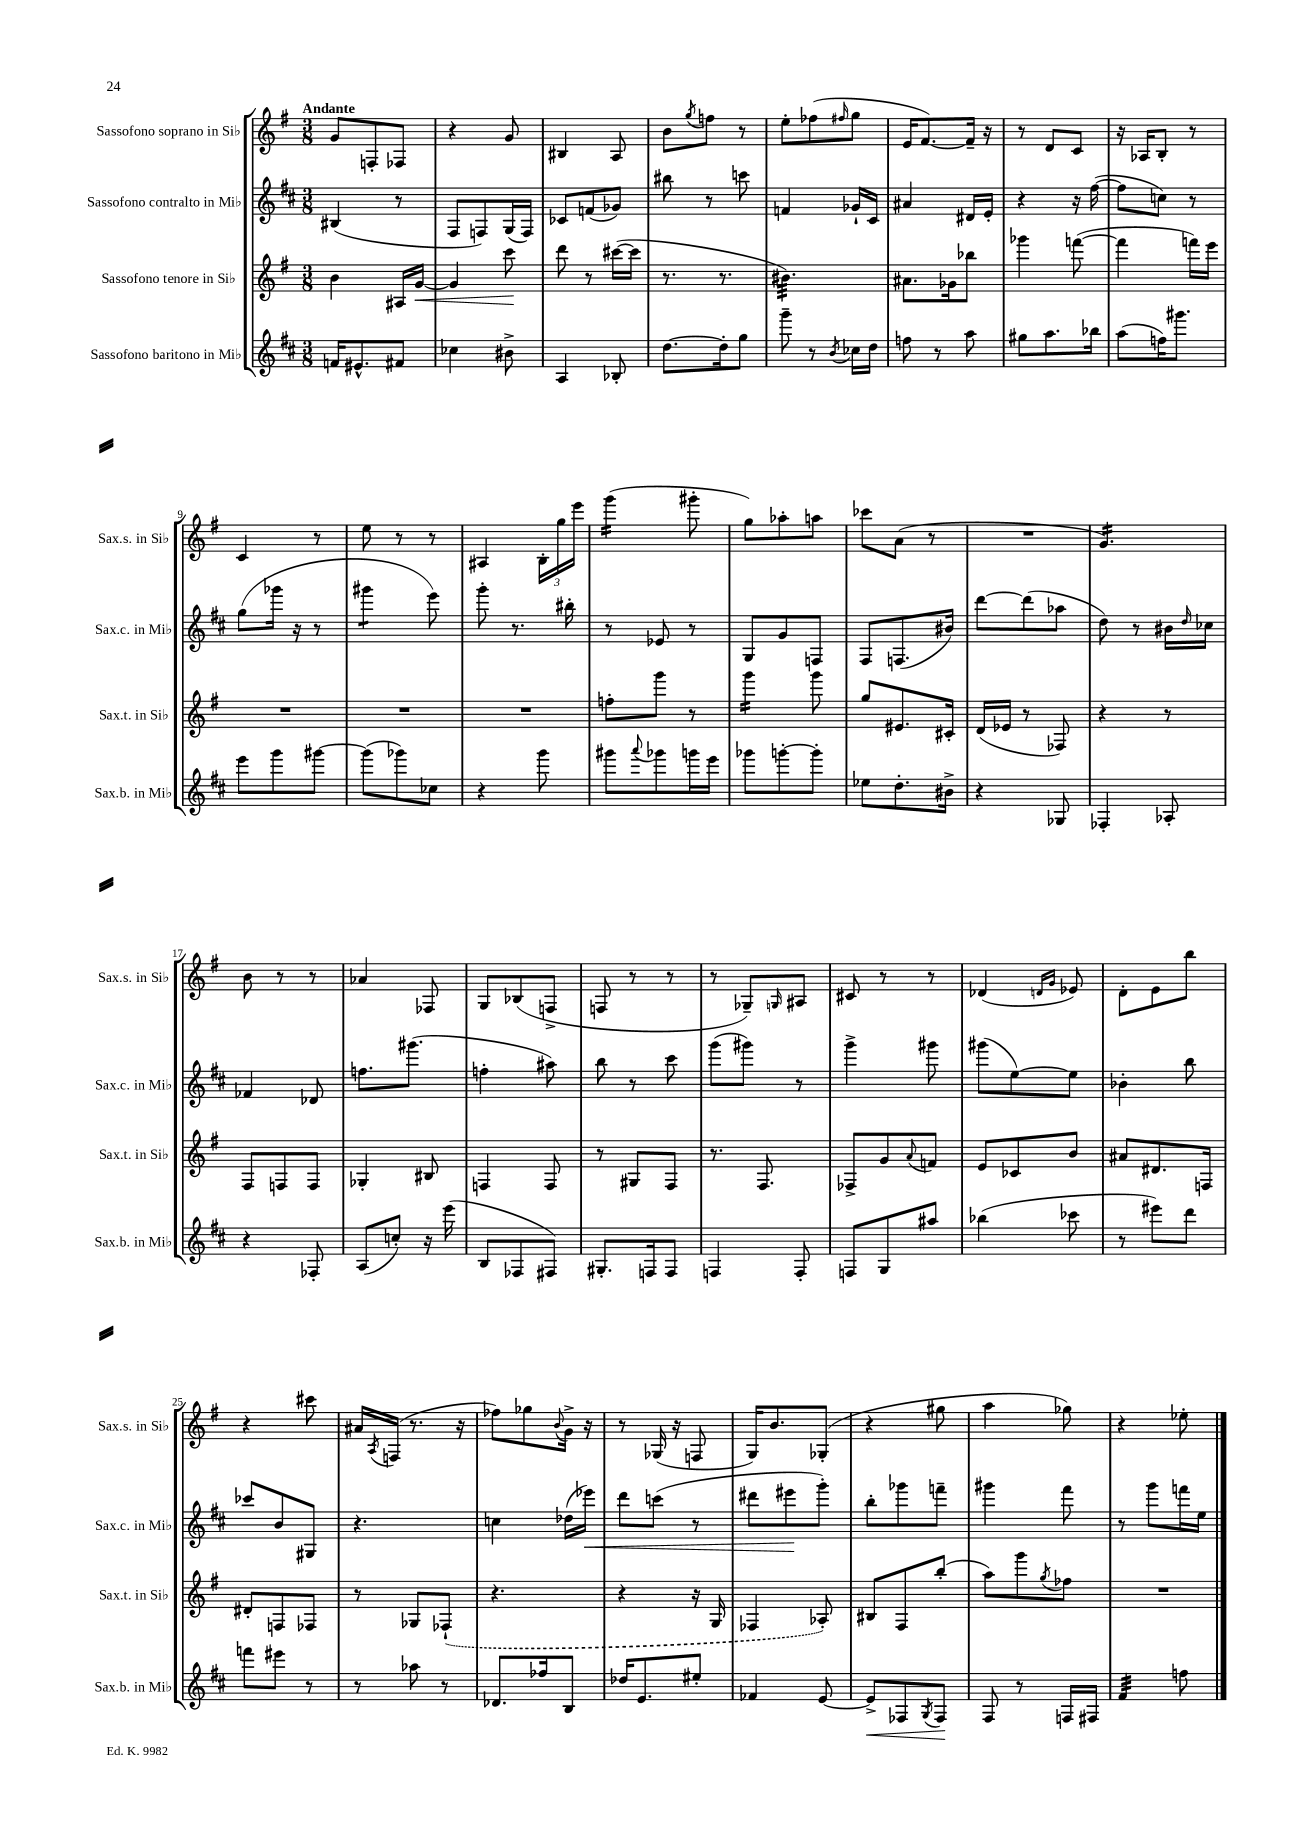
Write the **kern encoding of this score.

**kern	**kern	**kern	**kern
*staff4	*staff3	*staff2	*staff1
*clefG2	*clefG2	*clefG2	*clefG2
*k[f#c#]	*k[f#]	*k[f#c#]	*k[f#]
*M3/8	*M3/8	*M3/8	*M3/8
16f/LK	4b\	(4B#/	8g/L
8.e#^^/	.	.	.
.	.	.	8F'/
8f#/J	16A#/LL	8r	8F-/J
.	[16g/JJ	.	.
=	=	=	=
4cc-\	4g/]	8F#/L	4r
.	.	8F/)	.
8b#^\	8ccc\	(16G/L	8g/
.	.	16F/JJ)	.
=	=	=	=
4A/	8ddd\	8c-/L	4B#/
.	8r	(8f/	.
8B-'/	([16ccc#\LL	8g-/J)	8A/
.	16ccc#\]JJ	.	.
=	=	=	=
[8.dd\L	8.r	8bb#\	8b\L
.	.	.	8qgg/
.	.	8r	8ff\J
16dd'\]k	8.r	.	.
8gg\J	.	8ccc\	8r
=	=	=	=
8ggg~\	4.b#\)	4f/	8ee'\L
8r	.	.	(8ff-\
8qb/	.	.	16qqff#/
16cc-\LL	.	16g-`/LL	8gg\J
16dd\JJ	.	16c#/JJ	.
=	=	=	=
8ff\	8.a#\L	4a#/	16e/LK
.	.	.	[8.f#/)
8r	.	.	.
.	16g-\k	.	.
8aa\	8bb-\J	16d#/LL	16f#~/]Jk
.	.	16e'/JJ	16r
=	=	=	=
8gg#\L	4ggg-\	4r	8r
8.aa\	.	.	8d/L
.	([8fff\	16r	8c/J
16bb-\Jk	.	([16ff#\	.
=	=	=	=
(8aa\L	4fff\]	8ff#\]L	16r
.	.	.	16A-/LK
16ff\K)	.	8cc\J)	8B'/J
8.ggg#\J	.	.	.
.	16fff\LL)	8r	8r
.	16eee\JJ	.	.
=	=	=	=
8eee\L	4.r	(8gg\L	4c/
8ggg\	.	16ggg-\Jk	.
.	.	16r	.
[8ggg#\J	.	8r	8r
=	=	=	=
(8ggg#\]L	4.r	4ggg#\	8ee\
8ggg-\)	.	.	8r
8cc-\J	.	8eee\)	8r
=	=	=	=
4r	4.r	8ggg'\	4A#/
.	.	8.r	.
8ggg\	.	.	24B'\LL
.	.	.	24gg\
.	.	16bb#'\	.
.	.	.	24eee\JJ
=	=	=	=
8ggg#\L	8ff'\L	8r	(4ggg\
8qqaaa/	.	.	.
8ggg-\	8ggg\J	8e-/	.
16ggg\L	8r	8r	8ggg#'\
16eee\JJ	.	.	.
=	=	=	=
8ggg-\L	4ggg\	8G/L	8gg\L)
[8ggg'\	.	8g/	8aa-'\
8ggg'\]J	8ggg\	8F/J	8aa\J
=	=	=	=
8ee-\L	8gg/L	8F#/L	8ccc-\L
8.dd'\	8.e#/	(8.F/	(8a\J
.	.	.	8r
16b#^\Jk	16c#'/Jk	16b#/Jk)	.
=	=	=	=
4r	(16d/LL	[8ddd\L	4.r
.	16e-/JJ	.	.
.	8r	(8ddd\]	.
8G-/	8F-/)	8aa-\J	.
=	=	=	=
4F-'/	4r	8dd\)	4.g/)
.	.	8r	.
8A-'/	8r	16b#\LL	.
.	.	16qqdd/	.
.	.	16cc-\JJ	.
=	=	=	=
4r	8F#/L	4f-/	8b\
.	8F/	.	8r
8F-'/	8F/J	8d-/	8r
=	=	=	=
(8A/L	4G-'/	8.ff\L	4a-/
8cc'/J)	.	.	.
.	.	(8.ggg#\J	.
16r	8B#/	.	8F-/
(16eee\	.	.	.
=	=	=	=
8B/L	4F/	4ff'\	8G/L
8F-/	.	.	(8B-/
8F#/J)	8F/	8aa#\)	8F^/J
=	=	=	=
8.G#'/L	8r	8bb\	8F/
.	8G#/L	8r	8r
16F/k	.	.	.
8F/J	8F#/J	8ccc#\	8r
=	=	=	=
4F/	8.r	(8ggg\L	8r
.	.	8ggg#\J)	8G-~/L)
.	8.F#/	.	.
.	.	.	16qqG/
8F'/	.	8r	8A#/J
=	=	=	=
8F/L	8F-^/L	4ggg^\	8c#/
8G/	8g/	.	8r
.	8qqa/	.	.
8aa#/J	8f/J	8ggg#\	8r
=	=	=	=
(4bb-\	8e/L	(8ggg#\L	(4d-/
.	8c-/	[8ee\)	.
.	.	.	16qqd/LL
.	.	.	16qqg/JJ
8ccc-\	8b/J	8ee\]J	8e-/)
=	=	=	=
8r	8a#/L	4b-'\	8d'\L
8eee#\L)	8.d#/	.	8e\
8ddd\J	.	8bb\	8bb\J
.	16F/Jk	.	.
=	=	=	=
8fff\L	8d#'/L	8ccc-/L	4r
8eee#\J	8F/	8b/	.
8r	8F-/J	8G#/J	8ccc#\
=	=	=	=
8r	8r	4.r	16a#/LL
.	.	.	8qA/
.	.	.	(16F/JJ
8aa-\	8G-/L	.	8.r
8r	(8F-`/J	.	.
.	.	.	16r
=	=	=	=
8.d-/L	4.r	4cc\	8ff-\L)
.	.	.	8gg-\
16ff-/k	.	.	.
.	.	.	8qqb/
8B/J	.	(16dd-\LL	16g^\Jk
.	.	16eee-\JJ)	16r
=	=	=	=
16dd-/LK	4r	8ddd\L	8r
8.e/	.	.	.
.	.	(8ccc\J	(16G-/
.	.	.	16r
8ee#'/J	16r	8r	8F/
.	16G/	.	.
=	=	=	=
4f-/	4F-/	8ddd#\L	16G/LK)
.	.	.	8.b/
.	.	8eee#\	.
[8e/	8A-'/)	8ggg'\J)	(8G-'/J
=	=	=	=
8e^/]L	8B#/L	8bb'\L	4r
8F-/	8F#/	8ggg-\	.
8qG/	.	.	.
8F-/J	(8bb'/J	8fff~\J	8gg#\
=	=	=	=
8F#/	8aa\L)	4ggg#\	4aa\
8r	8ggg\	.	.
.	8qgg/	.	.
16F/LL	8ff-\J	8fff#\	8gg-\)
16F#/JJ	.	.	.
=	=	=	=
4f#/	4.r	8r	4r
.	.	8ggg\L	.
8ff\	.	16fff\L	8ee-'\
.	.	16ee\JJ	.
==	==	==	==
*-	*-	*-	*-
